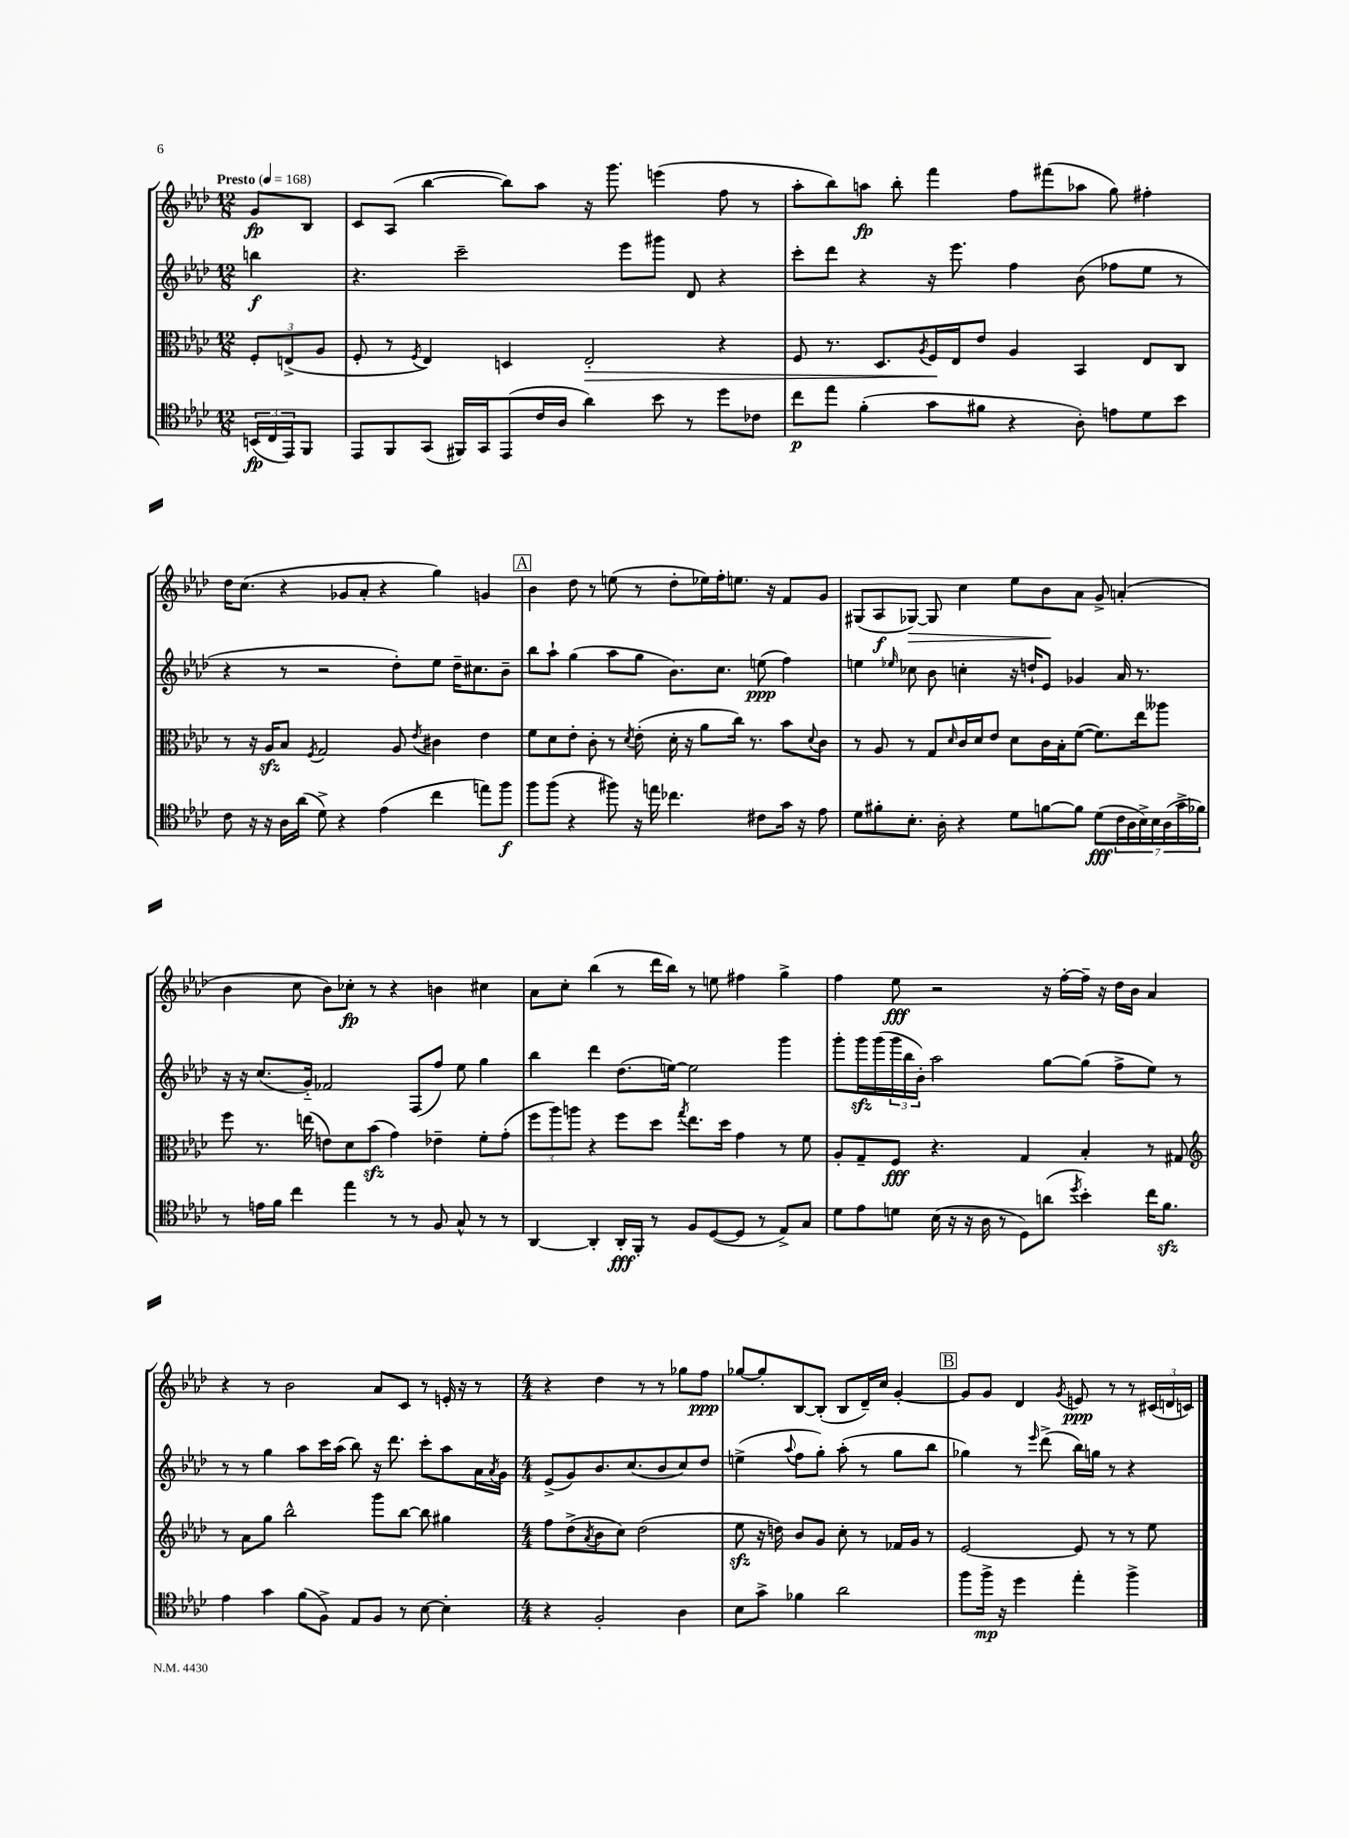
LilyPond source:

<<
\new StaffGroup <<
\new Staff = "s0" {
    \clef treble \key aes \major \numericTimeSignature \time 12/8 \partial 4 \tempo "Presto" 4 = 168
    g'8\fp bes8 |
    c'8 aes8( bes''4~ bes''8) aes''8 r16 g'''8. e'''4( f''8 r8 |
    aes''8-. bes''8) a''8\fp bes''8-. f'''4 f''8 fis'''8( aes''8 g''8) fis''4-. |
    des''16 c''8.( r4 ges'8 aes'8-. r4 g''4) g'4 |
    \mark \markup { \box "A" } bes'4 des''8 r8 e''8( r8 des''8-. ees''16) f''16-. e''8. r16 f'8 g'8 |
    gis8( aes8\f ges8~\>) ges8 c''4 ees''8 bes'8\! aes'8 g'8-> a'4-.( |
    bes'4 c''8 bes'8) ces''8-.\fp r8 r4 b'4 cis''4 |
    aes'8 c''8-. bes''4( r8 des'''16 bes''16) r8 e''8 fis''4 g''4-> |
    f''4 ees''8\fff r2 r16 f''16~-. f''16-- r16 des''16 bes'16 aes'4 |
    r4 r8 bes'2 aes'8 c'8 r8 e'16-. r16 r8 |
    \numericTimeSignature \time 4/4 r4 des''4 r8 r8 ges''8 f''8\ppp |
    ges''8~ ges''8-. bes8~ bes8-.( bes8 des'16--) c''16 g'4~-. |
    \mark \markup { \box "B" } g'8 g'8 des'4 \acciaccatura { g'8 } e'8\ppp r8 r8 \tuplet 3/2 { cis'16( d'16 c'16) } \bar "|." |
}
\new Staff = "s1" {
    \clef treble \key aes \major \numericTimeSignature \time 12/8 \partial 4
    b''4\f |
    r4. c'''2-- ees'''8 gis'''8 des'8 r4 |
    c'''8-. des'''8 r4 r16 ees'''8. f''4 bes'8( fes''8 ees''8 r8 |
    r4 r8 r2 des''8-.) ees''8 des''16-- cis''8. bes'8-- |
    \mark \markup { \box "A" } bes''8 aes''8-! g''4( aes''8 g''8 bes'8.) c''8. e''8\ppp( f''4) |
    e''4 \grace { ees''16 } ces''8 bes'8 c''4-. r16 d''16-! ees'8 ges'4 aes'16 r8. |
    r16 r16 c''8.( g'16-_) fes'2 f8( f''8) ees''8 g''4 |
    bes''4 des'''4 des''8.( e''16~) e''2 g'''4 |
    g'''8-. g'''16\sfz g'''16( \tuplet 3/2 { g'''16 bes''16 bes'16-.) } aes''2 g''8~ g''8( f''8-> ees''8) r8 |
    r8 r8 g''4 aes''8 c'''16 aes''16( bes''8) r16 des'''8. c'''8-. aes''8 aes'16 \acciaccatura { aes'8 } g'16 |
    \numericTimeSignature \time 4/4 ees'8->( g'8) bes'8. c''8.( bes'8 c''8) des''8 |
    e''4->( \appoggiatura { aes''8 } f''8 g''8-.) aes''8-.( r8 g''8 bes''8 |
    \mark \markup { \box "B" } ges''4) r8 \grace { ees'''16 } des'''8->( bes''16) g''16 r8 r4 \bar "|." |
}
\new Staff = "s2" {
    \clef alto \key aes \major \numericTimeSignature \time 12/8 \partial 4
    \tuplet 3/2 { f8-. e8->( aes8 } |
    f8-. r8 \acciaccatura { f8 } ees4) d4 ees2-.\> r4 |
    f8 r8. des8. \acciaccatura { aes8 } f16\! ees16 ees'8 aes4 bes,4 ees8 c8 |
    r8 r16 aes16\sfz bes8 \acciaccatura { f8 } g2 aes8 \acciaccatura { ees'8 } cis'4 ees'4 |
    \mark \markup { \box "A" } f'8 des'8 ees'8-. c'8-. r8 \acciaccatura { des'8 } ees'8-.( des'16-. r16 aes'8 c''16) r8. bes'8 \appoggiatura { des'8 } c'8 |
    r8 aes8 r8 g8 \grace { des'16 } c'16 des'16 ees'8 des'8 c'16 bes16-. f'8~( f'8.) ees''16 aeses''8 |
    f''8 r8. e''16( e'8) des'8 bes'8\sfz( g'4) ees'4-- f'8-. g'8-.( |
    \tuplet 3/2 { f''8 aes''8) a''8 } r4 f''8 des''8 \acciaccatura { g''8 } ees''8. des''16 g'4 r8 f'8 |
    aes8-. g8-- f8\fff r4. g4 bes4-. r8 gis8 |
    \clef treble r8 aes'8 g''8 bes''2-^ g'''8 bes''8~ bes''8 gis''4 |
    \numericTimeSignature \time 4/4 f''8 des''8->( \acciaccatura { aes'8 } bes'8 c''8) des''2( |
    ees''8\sfz r16 d''16) bes'8 g'8 c''8-. r8 fes'16 g'16 r8 |
    \mark \markup { \box "B" } ees'2~ ees'8 r8 r8 ees''8 \bar "|." |
}
\new Staff = "s3" {
    \clef tenor \key aes \major \numericTimeSignature \time 12/8 \partial 4
    \tuplet 3/2 { b,16\fp( c16 ees,16) } f,8 |
    ees,8 f,8 g,8( fis,16) g,16 ees,8( c'16 aes16 aes'4) bes'8 r8 des''8 ces'8 |
    c''8\p ees''8 f'4-.( g'8 fis'8 r4 aes8-.) e'8 des'8 bes'8 |
    c'8 r16 r16 aes16 aes'16( des'8->) r4 ees'4( c''4 e''8) f''8\f |
    \mark \markup { \box "A" } f''8 f''8( r4 fis''8) r16 e''16 ces''4. cis'8 g'16 r16 ees'8 |
    des'8 fis'8-. bes8.-. aes16-. r4 des'8 f'8~ f'8 des'8\fff( \tuplet 7/4 { c'16 aes16 bes16->) bes16 aes16( g'16-> fes'16) } |
    r8 e'16 f'16 c''4 ees''4 r8 r8 f8 g8-^ r8 r8 |
    aes,4~ aes,4-. aes,16-.\fff f,16-. r8 f8 des8~( des8 r8 ees8->) g8 |
    des'8 ees'8 d'8 bes16( r16 r16 aes16 r8 des8) a'8( \acciaccatura { des''8 } bes'4-.) c''16 f'8.\sfz |
    ees'4 g'4 f'8( f8->) ees8 f8 r8 bes8~ bes4-. |
    \numericTimeSignature \time 4/4 r4 f2-. aes4 |
    bes8 g'8-> fes'4 aes'2 |
    \mark \markup { \box "B" } f''8 f''16->\mp r16 des''4 ees''4-. f''4-> \bar "|." |
}
>>
>>
\layout { \context { \Score \remove "Bar_number_engraver" } }
